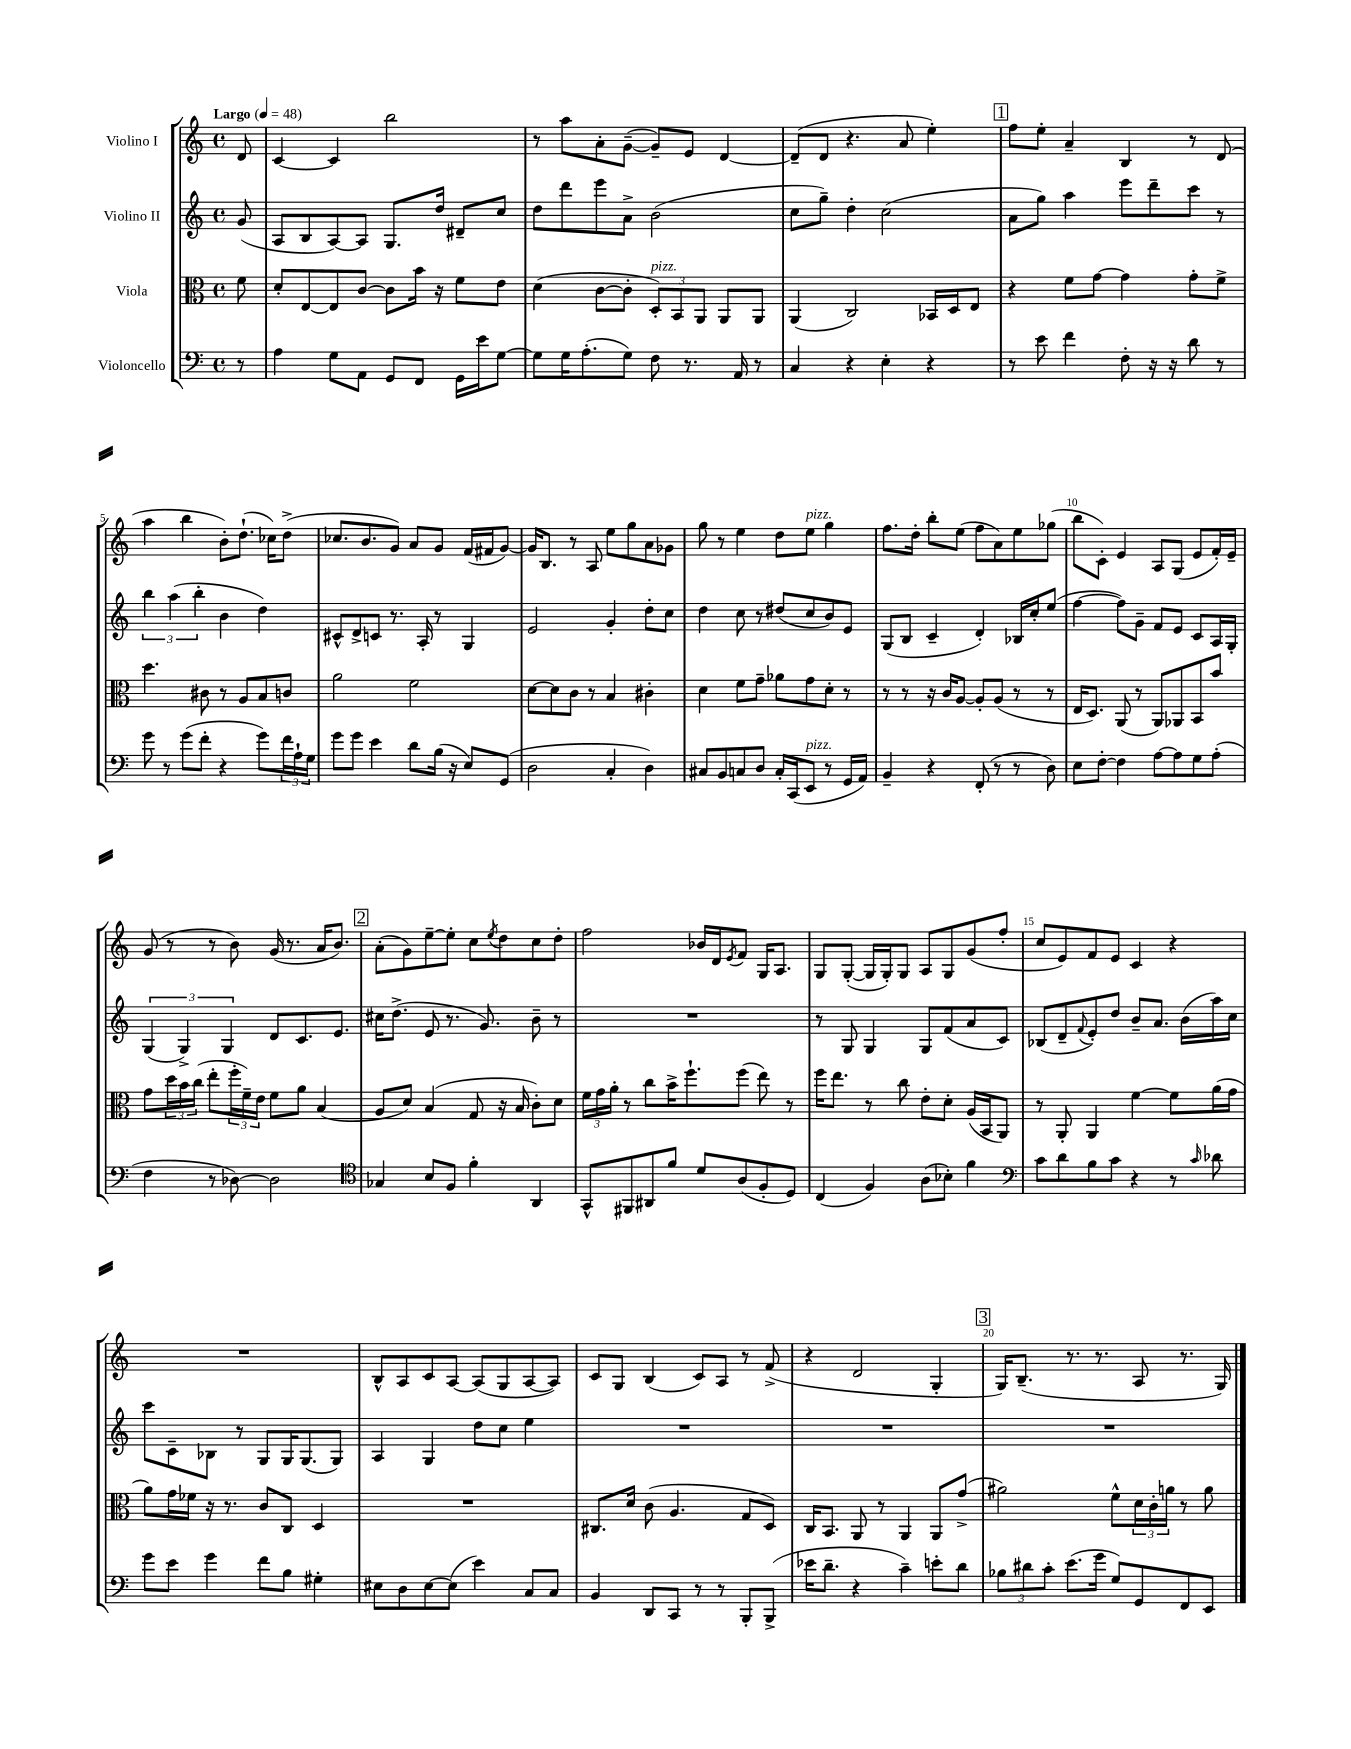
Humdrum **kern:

**kern	**kern	**kern	**kern
*part4	*part3	*part2	*part1
*staff4	*staff3	*staff2	*staff1
*I"Violoncello	*I"Viola	*I"Violino II	*I"Violino I
*clefF4	*clefC3	*clefG2	*clefG2
*k[]	*k[]	*k[]	*k[]
*M4/4	*M4/4	*M4/4	*M4/4
*met(c)	*met(c)	*met(c)	*met(c)
*MM48	*MM48	*MM48	*MM48
=	=	=	=
!	!	!	!LO:TX:a:B:t=Largo
8r	8f\	(8g/	8d/
=1	=1	=1	=1
4A\	8d'/L	8A/L	[4c/
.	[8E/	8B/	.
8G\L	8E/]	[8A/)	4c/]
8AA\J	[8c/J	8A/J]	.
8GG/L	8c\L]	8.G/L	2bb\
8FF/J	16b\Jk	.	.
.	16r	16dd/Jk	.
16GG\LL	8f\L	8d#X~/L	.
16e\J	.	.	.
[8G\J	8e\J	8cc/J	.
=2	=2	=2	=2
8G\L]	(4d\	8dd\L	8r
16G\K	.	8ddd\	8aa\L
(8.A'\	.	.	.
.	[8c\L	8eee\	8a'\
8G\J)	8c'\J]	8a^\J	([8g~\J
!	!LO:TX:a:i:t=pizz.	!	!
8F\	12D'/L)	(2b\	8g~/L])
.	12BB/	.	.
8.r	.	.	8e/J
.	12AA/J	.	.
.	8AA/L	.	[4d/
16AA/	.	.	.
8r	8AA/J	.	.
=3	=3	=3	=3
4C/	(4AA/	8cc\L	(8d~/L]
.	.	8gg~\J)	8d/J
4r	2C/)	4dd'\	4.r
4E'\	.	(2cc\	.
.	.	.	8a/
4r	16BB-X/LL	.	4ee'\)
.	16D/J	.	.
.	8E/J	.	.
!!LO:REH:place=s1:t=1
=4	=4	=4	=4
8r	4r	8a\L	8ff\L
8e\	.	8gg\J)	8ee'\J
4f\	8f\L	4aa\	4a~/
.	[8g\J	.	.
8F'\	4g\]	8eee\L	4B/
16r	.	8ddd~\	.
16r	.	.	.
8d\	8g'\L	8ccc\J	8r
8r	8f^\J	8r	(8d/
!!LO:LB:g=z
=5	=5	=5	=5
8g\	4.dd\	6bb\	4aa\
8r	.	.	.
.	.	(6aa\	.
(8g\L	.	.	4bb\
.	.	6bb'\	.
8f'\J	8c#X\	.	.
4r	8r	4b\	8b'\L)
.	8A/L	.	(8.dd`\J
8g\L)	8B/	4dd\)	.
.	.	.	16cc-X\KL)
24f\L	8cn/J	.	(8dd^\J
24A`\	.	.	.
24G\JJ	.	.	.
=6	=6	=6	=6
8g\L	2a\	8c#X^^/L	8.cc-X/L
8g\J	.	8d^/	.
.	.	.	8.b/
4e\	.	8cn/J	.
.	.	8.r	8g/J)
8d\L	2f\	.	8a/L
.	.	16A'/	.
(16B\Jk	.	8r	8g/J
16r	.	.	.
8E/L)	.	4G/	(16f/LL
.	.	.	16f#X/J
(8GG/J	.	.	[8g/J)
=7	=7	=7	=7
2D\	[8d\L	2e/	16g/KL]
.	.	.	8.B/J
.	8d\]	.	.
.	8c\J	.	8r
.	8r	.	8A/
4C'/	4B/	4g'/	8ee\L
.	.	.	8gg\
4D\)	4c#X'\	8dd'\L	8a\
.	.	8cc\J	8g-X\J
=8	=8	=8	=8
8C#X/L	4d\	4dd\	8gg\
8BB/	.	.	8r
8Cn/	8f\L	8cc\	4ee\
8D/J	8g~\J	8r	.
16C'/LL	8a-X\L	(8dd#X/L	8dd\L
(16CC/J	.	.	.
!	!	!	!LO:TX:a:i:t=pizz.
!LO:TX:a:i:t=pizz.	!	!	!
8EE/J	8g\	8cc/	8ee\J
8r	8d'\J	8b/)	4gg\
16GG/LL	8r	8e/J	.
16AA/JJ)	.	.	.
=9	=9	=9	=9
4BB~/	8r	(8G/L	8.ff\L
.	8r	8B/J	.
.	.	.	16dd'\Jk
4r	16r	4c~/	8bb'\L
.	16c/KL	.	.
.	[8A/J	.	(8ee\J
(8FF'/	8A'/L]	4d'/)	8ff\L
8r	(8A/J	.	8a\)
8r	8r	16B-X/LL	8ee\
.	.	16cc'/J	.
8D\)	8r	(8ee/J	(8gg-X\J
=10	=10	=10	=10
8E\L	16E/KL	[4ff\	8bb\L
.	8.D/J)	.	.
[8F'\J	.	.	8c'\J)
4F\]	(8AA/	8ff\L])	4e/
.	8r	8g~\J	.
[8A\L	8AA/L)	8f/L	8A/L
8A\]	8AA-X/	8e/J	(8G/J
8G\	8BB/	8c/L	8e/L
(8A'\J	8b/J	16A/L	16f'/L)
.	.	16G'/JJ	16e~/JJ
!!LO:LB:g=z
=11	=11	=11	=11
4F\	8g\L	(6G/	(8g/
.	24dd\L	.	8r
.	24b\	6G^/)	.
.	(24cc\JJ	.	.
8r	8ee'\L	.	8r
.	.	6G/	.
[8D-X\)	24ff'\L	.	8b\)
.	24f~\)	.	.
.	24e\JJ	.	.
2D-\]	8f\L	8d/L	(16g/
.	.	.	8.r
.	8a\J	8.c/	.
.	(4B/	.	16a/KL
.	.	8.e/J	8.b/J)
!!LO:REH:place=s1:t=2
=12	=12	=12	=12
*clefC4	*	*	*
4G-X/	8A/L	16cc#X\KL	(8a'\L
.	.	(8.dd^\J	.
.	8d/J)	.	8g\)
8B/L	(4B/	8e/	[8ee~\
8F/J	.	8.r	8ee'\J]
4f'\	8G/	.	8cc\L
.	.	8.g/)	.
.	.	.	8qee/
.	16r	.	8dd\
.	16B/	.	.
4AA/	8c'\L)	8b~\	8cc\
.	8d\J	8r	8dd'\J
=13	=13	=13	=13
8GG^^/L	24f\LL	1r	2ff\
.	24g\	.	.
.	24a'\JJ	.	.
8FF#X/	8r	.	.
8AA#X/	8cc\L	.	.
8f/J	16b^\K	.	.
.	8.ff`\	.	.
8d/L	.	.	16b-X/LL
.	.	.	16d/J
.	.	.	8qe/
(8A/	(8ff\J	.	8f/J
8F'/	8ee\)	.	16G/KL
.	.	.	8.A/J
8D/J)	8r	.	.
=14	=14	=14	=14
(4C/	16ff\KL	8r	8G/L
.	8.ee\J	.	.
.	.	8G/	([8G'/J
4F/)	8r	4G/	16G/LL]
.	.	.	16G'/J)
.	8cc\	.	8G/J
(8A\L	8e'\L	8G/L	8A/L
8B-X'\J)	8d'\J	(8f/	8G/
4f\	(16A/LL	8a/	(8g/
.	16BB/J	.	.
.	8AA/J)	8c/J)	8ff'/J
=15	=15	=15	=15
*clefF4	*	*	*
8c\L	8r	(8B-X/L	8cc/L
8d\	8AA'/	8d~/	8e/)
.	.	8qqf/	.
8B\	4AA/	8e'/)	8f/
8c\J	.	8dd/J	8e/J
4r	[4f\	8b~/L	4c/
.	.	8.a/J	.
8r	8f\L]	.	4r
.	.	(16b\LL	.
16qqc/	.	.	.
8d-X\	(16a\L	16aa\)	.
.	16g\JJ	16cc\JJ	.
!!LO:LB:g=z
=16	=16	=16	=16
8g\L	8a\L)	8ccc\L	1r
8e\J	16g\L	8c~\	.
.	16f-X\JJ	.	.
4g\	16r	8B-X\J	.
.	8.r	.	.
.	.	8r	.
8f\L	8c/L	8G/L	.
8B\J	8C/J	16G/K	.
.	.	(8.G/	.
4G#X'\	4D/	.	.
.	.	8G/J)	.
=17	=17	=17	=17
8E#X\L	1r	4A/	8B^^/L
8D\	.	.	8A/
[8E#\	.	4G/	8c/
(8E#\J]	.	.	[8A/J
4e\)	.	8dd\L	(8A/L]
.	.	8cc\J	8G/
8C/L	.	4ee\	[8A/
8C/J	.	.	8A/J])
=18	=18	=18	=18
4BB/	8.C#X/L	1r	8c/L
.	.	.	8G/J
.	16d/Jk	.	.
8DD/L	(8c\	.	(4B/
8CC/J	4.A/	.	.
8r	.	.	8c/L)
8r	.	.	8A/J
8BBB'/L	8G/L	.	8r
(8BBB^/J	8D/J)	.	(8f^/
=19	=19	=19	=19
16e-X\KL	16C/KL	1r	4r
8.d~\J	8.BB/J	.	.
4r	8AA/	.	2d/
.	8r	.	.
4c~\)	4AA/	.	.
8en'\L	8AA/L	.	4G'/
8d\J	(8g^/J	.	.
!!LO:REH:place=s1:t=3
=20	=20	=20	=20
12B-X\L	2a#X\)	1r	16G/KL)
.	.	.	(8.B~/J
12d#X\	.	.	.
12c'\J	.	.	.
(8.e\L	.	.	8.r
16g\Jk	.	.	8.r
8G/L)	8f^^\L	.	.
8GG/	24d\L	.	8A/
.	24c'\	.	.
.	24an\JJ	.	.
8FF/	8r	.	8.r
8EE/J	8a\	.	.
.	.	.	16G/)
==	==	==	==
*-	*-	*-	*-
